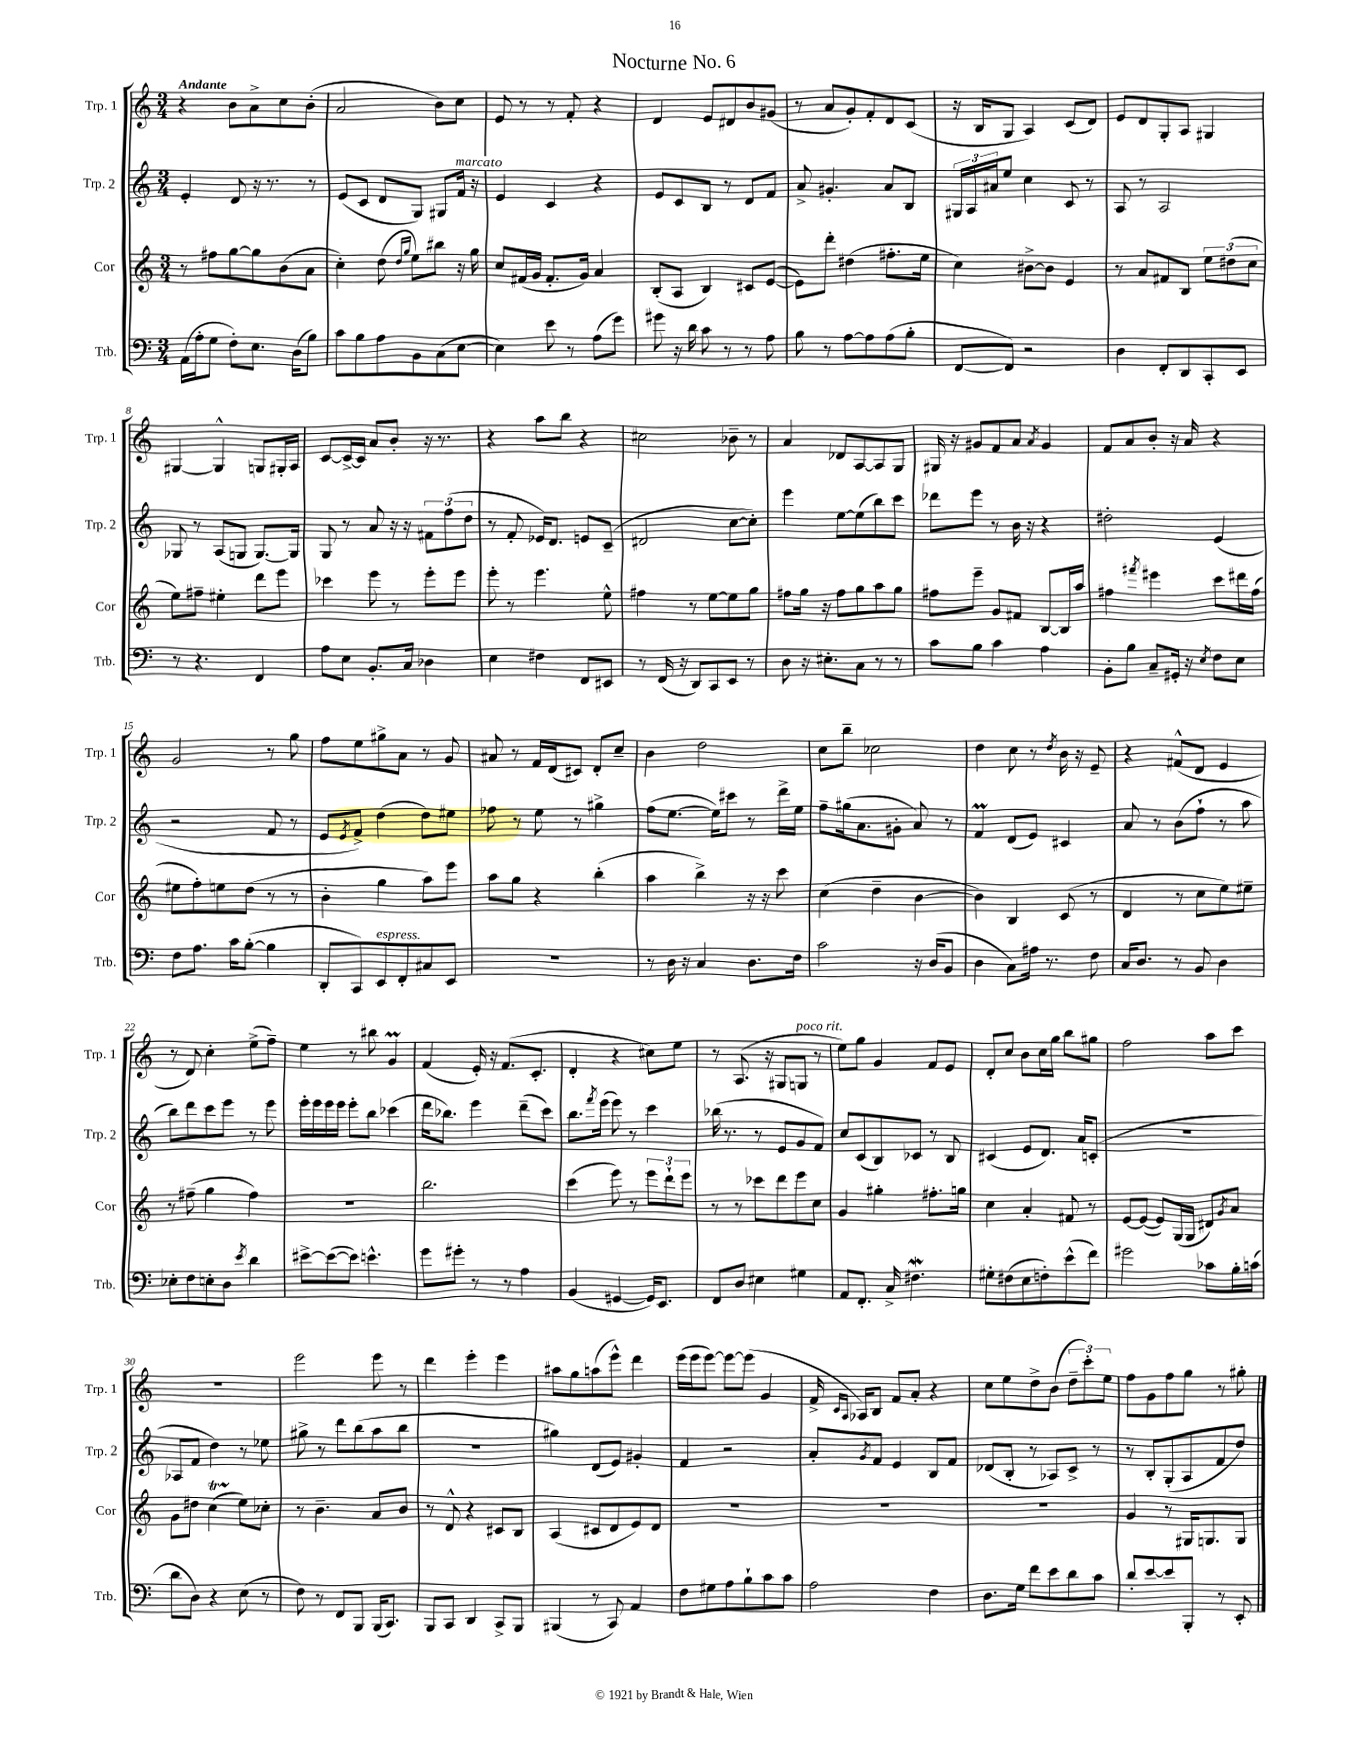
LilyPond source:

\header { title = "Nocturne No. 6" }
<<
\new StaffGroup <<
\new Staff = "s0" \with { instrumentName = "Trp. 1" shortInstrumentName = "Trp. 1" } {
    \clef treble \key c \major \numericTimeSignature \time 3/4 \tempo "Andante"
    r4 b'8 a'8-> c''8 b'8-.( |
    a'2 b'8) c''8 |
    e'8 r8 r8 f'8-. r4 |
    d'4 e'8 dis'8 b'8 gis'8( |
    r8 a'8 g'8-.) f'8-. d'8 c'8( |
    r16 b16 g8 a4) c'8( d'8) |
    e'8 d'8 g8-. a8 gis4 |
    gis4~ gis4-^ g8 gis16-. a16 |
    c'8~ c'16~-> c'16 a'8 b'8-. r16 r8. |
    r4 a''8 b''8 r4 |
    cis''2 bes'8-- r8 |
    a'4 des'8 a8~ a8 g8 |
    gis16 r16 gis'8 f'8 a'8 \acciaccatura { a'8 } gis'4 |
    f'8 a'8 b'8-. r16 a'16 r4 |
    g'2 r8 g''8 |
    f''8 e''8 gis''8-> a'8 r8 g'8 |
    ais'8 r8 f'16 d'16( cis'8) d'8-. c''8-- |
    b'4 d''2 |
    c''8 b''8-- ces''2 |
    d''4 c''8 r8 \acciaccatura { d''8 } b'16 r16 e'8-- |
    r4 fis'8-^( d'8 e'4 |
    r8 d'8) c''4-. e''8->( f''8--) |
    e''4 r8 bis''8 g'4\prall |
    f'4( e'16-.) r16 f'8.( c'8.-. |
    d'4-. r4 cis''8) e''8 |
    r8 a8.( r16 gis8 g8^\markup { \italic "poco rit." } r8 |
    e''8) g''8 g'4 f'8 e'8 |
    d'8-. c''8 b'8 c''16 g''16 b''8 gis''8 |
    f''2 a''8 c'''8 |
    R2. |
    e'''2 e'''8 r8 |
    d'''4 e'''4-. e'''4 |
    ais''8 g''8 a''8( e'''8-^) d'''4 |
    e'''16( e'''16 e'''8~) e'''8~ e'''8( g'4 |
    f'16-> \grace { c'16 a16 } aes16) b8 f'8 a'8-. r4 |
    c''8 e''8 d''8-> b'8( \tuplet 3/2 { d''8-- c'''8-.) e''8 } |
    f''8 g'8 f''8 g''8 r8 gis''8-. \bar "|." |
}
\new Staff = "s1" \with { instrumentName = "Trp. 2" shortInstrumentName = "Trp. 2" } {
    \clef treble \key c \major \numericTimeSignature \time 3/4
    e'4-. d'8 r16 r8. r8 |
    e'8( c'8 d'8 g8) gis8 f'16^\markup { \italic "marcato" } r16 |
    e'4 c'4 r4 |
    e'8 c'8 b8 r8 d'8 f'8 |
    a'8-> gis'4.-. a'8 b8 |
    \tuplet 3/2 { gis16 a16 ais'16 } e''8 c''4 c'8 r8 |
    a8 r8 a2 |
    ges8 r8 a8( g8 g8.~) g16 |
    g8 r8 a'8 r16 r16 \tuplet 3/2 { fis'8 f''8( d''8 } |
    r8 f'8-. ees'16) d'8. e'8 c'8--( |
    dis'2 c''8~ c''8-.) |
    e'''4 e''8~ e''8( b''8) c'''8 |
    des'''8 e'''8 r8 b'16 r16 r4 |
    dis''2-. e'4( |
    r2 f'8 r8 |
    e'8 \acciaccatura { e'8 } f'8->) d''4( d''8) eis''8 |
    fes''8 r8 e''8 r8 gis''4-> |
    f''8( e''8.~ e''16) cis'''8 r8 d'''16-> e''16 |
    f''8-- gis''16( a'8. gis'8-. a'8) r8 |
    f'4\prall d'8( e'8) cis'4 |
    a'8 r8 b'8( f''8-! r8 a''8 |
    b''8) d'''8 c'''8 e'''8 r8 e'''8 |
    e'''16-. e'''16 e'''16 e'''16 e'''8-. b''8 ces'''4( |
    d'''16 bes''8.) e'''4 d'''8--( c'''8) |
    b''8. \acciaccatura { f'''8 } e'''16( e'''8) r8 c'''4 |
    bes''16( r8. r8 e'8 g'8 f'8) |
    c''8 c'8( b8) ces'8 r8 b8 |
    cis'4( e'8 d'8.) a'16 c'8-.( |
    R2. |
    aes8 f'8 d''4) r8 ees''8 |
    gis''8-> r8 d'''8 b''8( a''8 b''8 |
    R2. |
    gis''4) d'8( e'8) gis'4-. |
    f'4 r2 |
    a'8-. \acciaccatura { g'8 } f'8 e'4 b8 f'8 |
    des'8( b8-. r8 aes8) c'8-> r8 |
    r8 b8-. g8-.( a8 f'8 d''8) \bar "|." |
}
\new Staff = "s2" \with { instrumentName = "Cor" shortInstrumentName = "Cor" } {
    \clef treble \key c \major \numericTimeSignature \time 3/4
    r8 fis''8 g''8~ g''8 b'8( a'8 |
    c''4-.) d''8( \grace { d''16 g''16 } e''8) bis''8 r16 g''16 |
    c''8 fis'16( g'16 fis'8.-. g'16) a'4 |
    b8-.( a8 b4) cis'8 e'8~( |
    e'8) d'''8-. dis''4( fis''8.-. e''16 |
    c''4) bis'8~-> bis'8 e'4 |
    r8 a'8 fis'8 b8 \tuplet 3/2 { e''8 dis''8( c''8 } |
    e''8) fis''8-- eis''4-. d'''8 e'''8 |
    ces'''4 e'''8 r8 e'''8-. e'''8 |
    e'''8-. r8 e'''4. e''8-^ |
    fis''4 r8 e''8~ e''8 g''8 |
    fis''8 g''16 r16 fis''8 g''8 a''8 g''8 |
    fis''8 e'''8-- g'8 fis'8 b8~ b16 a''16 |
    fis''4 \acciaccatura { fis'''8 } eis'''4 c'''8 dis'''16 fis''16( |
    eis''8 f''8-.) e''8 d''8( r8 r8 |
    b'4-. g''4 a''8) e'''8 |
    a''8 g''8 r4 b''4-.( |
    a''4 b''4->) r16 r16 c'''8 |
    c''4( d''4-- b'4~ |
    b'4) b4 c'8( r8 |
    d'4 r8 c''8 e''8) eis''8-- |
    r8 fis''8--( g''4 fis''4) |
    R2. |
    b''2. |
    c'''4( e'''8) r8 \tuplet 3/2 { e'''8 d'''8-! e'''8 } |
    r8 r8 ces'''8 d'''8 e'''8 c''8 |
    g'4 gis''4-. fis''8.-. g''16 |
    c''4 a'4-. fis'8 r8 |
    e'8~ e'8~( e'8) g16( g16 dis'8) \acciaccatura { g'8 } a'8 |
    g'8 dis''8 c''4\startTrillSpan( e''8\stopTrillSpan) ces''8-. |
    r8 b'4.-- a'8 b'8 |
    r8 d'8-^ r4 cis'8 b8 |
    a4( cis'8 d'8 e'8) d'8 |
    R2. |
    R2. |
    R2. |
    g'4 r8 gis16 g8. g8 \bar "|." |
}
\new Staff = "s3" \with { instrumentName = "Trb." shortInstrumentName = "Trb." } {
    \clef bass \key c \major \numericTimeSignature \time 3/4
    a,16( a16-. g8 f8-.) e8. d16( b8) |
    c'8 b8 a8 b,8 c8( e8~ |
    e4) e'8 r8 a8( g'8) |
    gis'8 r16 d'16 c'8 r8 r8 a8 |
    b8 r8 a8~ a8 a8( b8-. |
    f,8~ f,8) r2 |
    d4 f,8-. d,8 c,8-. e,8 |
    r8 r4. f,4 |
    a8 e8 b,8.-. c16 des4 |
    e4 fis4 f,8 eis,8 |
    r8 f,16( r16 d,8) c,8 e,8 r8 |
    d8 r16 eis8.-. c8 r8 r8 |
    c'8 b8 c'4 a4 |
    b,8-. b8 c8-- gis,16-. r16 \acciaccatura { e8 } f8 e8 |
    f8 a8. c'16 b8~-.( b4 |
    d,8-. c,8) e,8^\markup { \italic "espress." } f,8-. cis8 e,8 |
    R2. |
    r8 d16 r16 c4 d8. f16 |
    c'2 r16 d16( b,8 |
    d4 c8) ais16 r8. f8 |
    c16 d8. r8 b,8 d4 |
    ees8-. f8 e8-. d8 \acciaccatura { e'8 } d'4 |
    eis'8~-> eis'8~( eis'8) e'4.-^ |
    g'8 gis'8-. r8 r8 a4 |
    b,4( gis,4~ gis,16) e,8. |
    f,8 d8 eis4 gis4 |
    a,8 f,8.-. c16-> fis4.\mordent |
    gis8-. fis8( e8 f8-.) e'8-^( f'8) |
    gis'2 ces'8 b16-. c'16( |
    d'8 d8) r4 e8( r8 |
    f8) r8 f,8 b,,8 b,,16( c,8.) |
    b,,8 c,8 d,4 c,8-> b,,8 |
    bis,,4( r8 c,8) a,4 |
    f8 gis8 a8 b8-! c'8 c'8 |
    a2 f4 |
    d8. g16 f'8 e'8 d'8 c'8 |
    d'8-. e'8~ e'8 b,,8-. r8 e,8-. \bar "|." |
}
>>
>>
